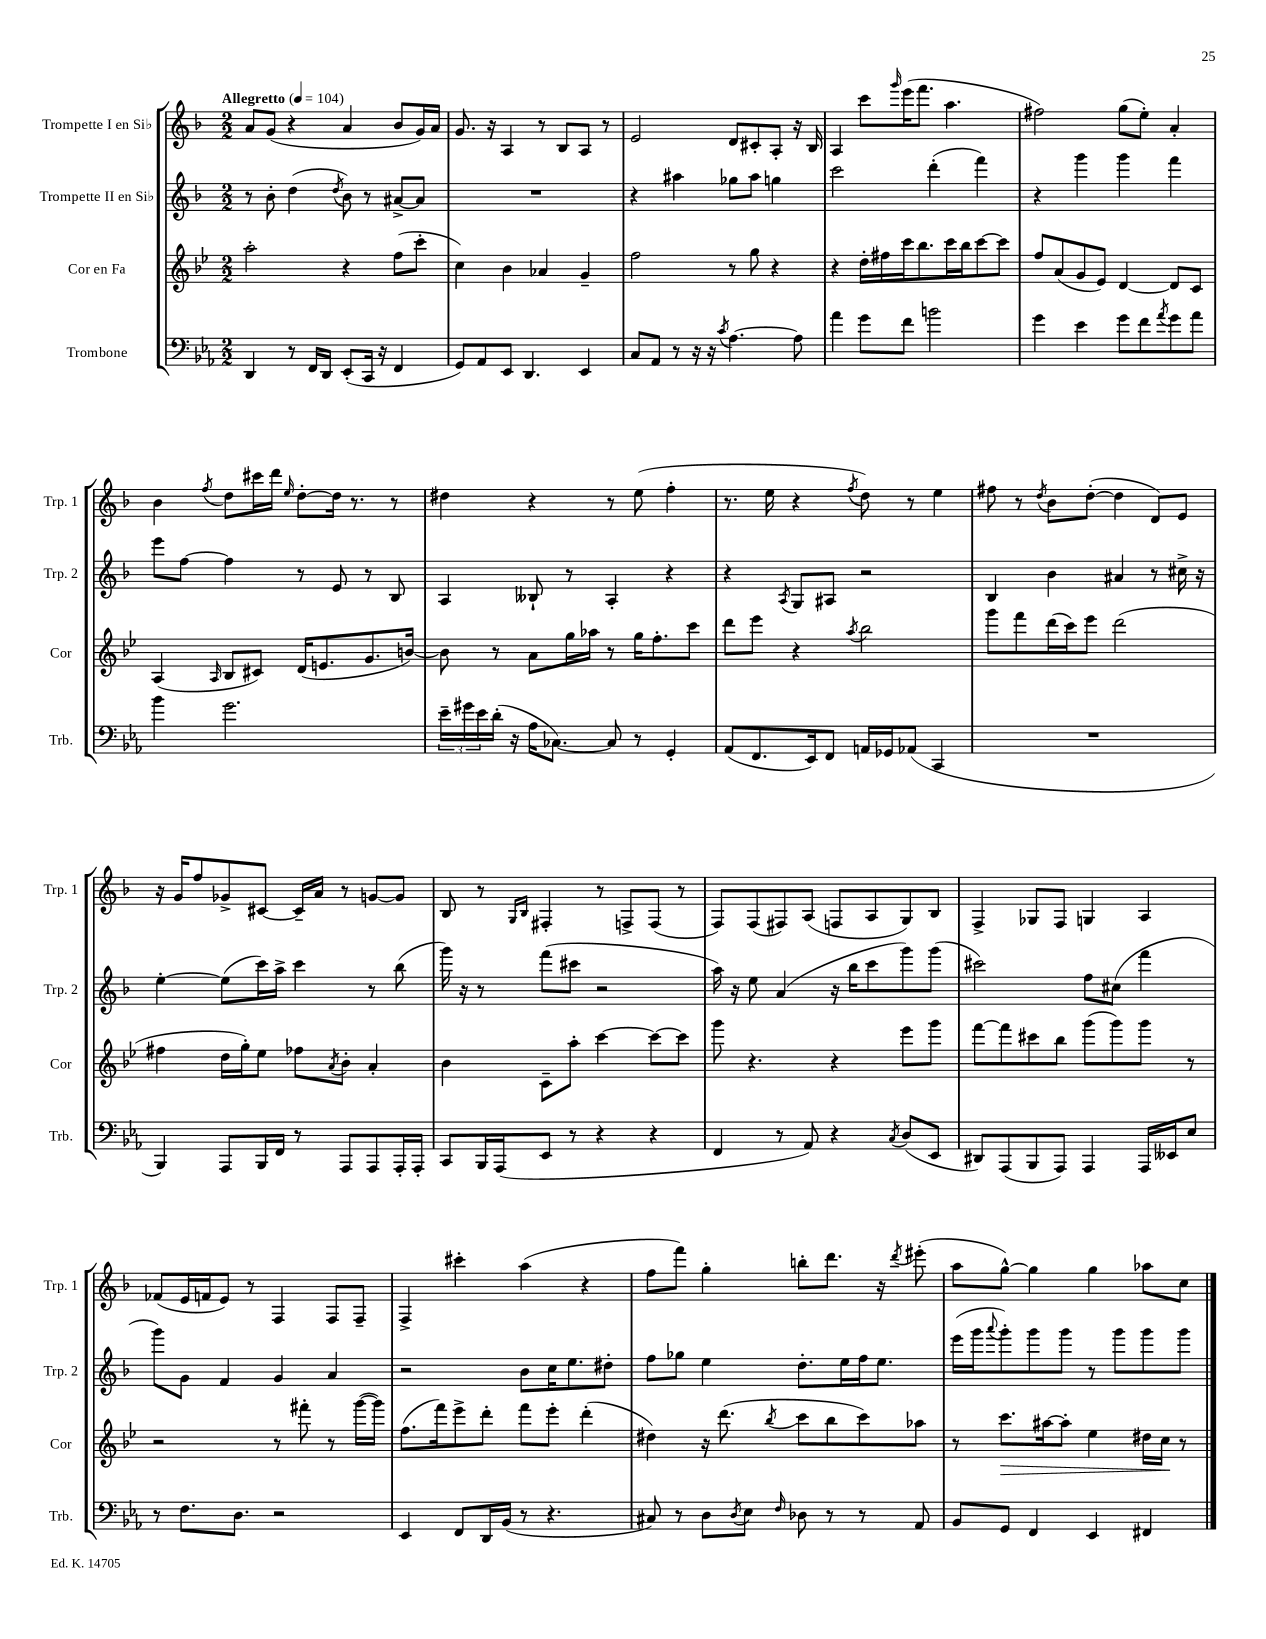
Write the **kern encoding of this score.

**kern	**kern	**kern	**kern
*staff4	*staff3	*staff2	*staff1
*clefF4	*clefG2	*clefG2	*clefG2
*k[b-e-a-]	*k[b-e-]	*k[b-]	*k[b-]
*M2/2	*M2/2	*M2/2	*M2/2
*MM104	*MM104	*MM104	*MM104
4DD	2aa'	8r	8a
.	.	8b-'	(8g
8r	.	(4dd	4r
16FF	.	.	.
16DD	.	.	.
.	.	8qdd	.
(8EE-'	4r	8b-)	4a
16CC	.	8r	.
16r	.	.	.
4FF	(8ff	[8a#^	8b-
.	8ccc'	8a#]	16g)
.	.	.	16a
=	=	=	=
8GG)	4cc)	1r	8.g
8AA-	.	.	.
.	.	.	16r
8EE-	4b-	.	4A
4.DD	.	.	.
.	4a-	.	8r
.	.	.	8B-
4EE-	4g~	.	8A
.	.	.	8r
=	=	=	=
8C	2ff	4r	2e
8AA-	.	.	.
8r	.	4aa#	.
16r	.	.	.
16r	.	.	.
8qc	.	.	.
[4.A-	8r	8gg-	8d
.	8gg	8aa#	8c#'
.	4r	4gg	8A'
8A-]	.	.	16r
.	.	.	16B-
=	=	=	=
4a-	4r	2ccc	4A
8g	16dd'	.	8ccc
.	16ff#	.	.
.	.	.	16qqggg
8f	16ccc	.	(16eee
.	8.bb-	.	8.fff
2b	.	(4ddd'	.
.	16ccc	.	4.aa
.	16bb-	.	.
.	[8ccc	4fff)	.
.	8ccc]	.	.
=	=	=	=
4g	8ff	4r	2ff#)
.	(8a	.	.
4e-	8g	4ggg	.
.	8e-)	.	.
8g	[4d	4ggg	(8gg
8f	.	.	8ee')
8qa-	.	.	.
8g	8d]	4fff	4a'
8a-	8c	.	.
=	=	=	=
4b-	(4A	8eee	4b-
.	.	[8ff	.
.	16qqA	.	8qff
2.g	8B-	4ff]	8dd
.	8c#)	.	16ccc#
.	.	.	16ddd
.	.	.	16qqee
.	(16d	8r	[8dd'
.	8.e	.	.
.	.	8e	16dd]
.	.	.	8.r
.	8.g	8r	.
.	.	8B-	8r
.	[16b)	.	.
=	=	=	=
24e-~	8b]	4A	4dd#
24g#	.	.	.
24e-	.	.	.
(16d'	8r	.	.
16r	.	.	.
16A-	8a	8B--`	4r
[8.C-)	.	.	.
.	16gg	8r	.
.	16aa-	.	.
8C-]	8r	4A'	8r
8r	16gg	.	(8ee
.	8.ff'	.	.
4GG'	.	4r	4ff'
.	8ccc	.	.
=	=	=	=
(8AA-	8ddd	4r	8.r
8.FF	8eee-	.	.
.	.	.	16ee
.	.	8qA	.
.	4r	8G	4r
16EE-)	.	.	.
8FF	.	8A#	.
.	8qaa	.	8qff
16AA	2bb-	2r	8dd)
16GG-	.	.	.
(8AA-	.	.	8r
4CC	.	.	4ee
=	=	=	=
1r	8ggg	4B-	8ff#
.	8fff	.	8r
.	.	.	8qdd
.	(16ddd	4b-	8b-
.	16ccc)	.	.
.	8eee-	.	([8dd'
.	(2ddd	4a#	4dd]
.	.	8r	8d)
.	.	16cc#^	8e
.	.	16r	.
=	=	=	=
4BBB-)	4ff#	[4ee'	16r
.	.	.	16g
.	.	.	8ff
8AAA-	16dd	(8ee]	8g-^
.	16gg')	.	.
16BBB-	8ee-	16ccc)	[8c#
16FF	.	16aa^	.
8r	8ff-	4ccc	16c#~]
.	.	.	16a
.	8qa	.	.
8AAA-	8b-'	.	8r
8AAA-	4a'	8r	[8g
16AAA-'	.	(8bb-	8g]
16AAA-'	.	.	.
=	=	=	=
8CC	4b-	16ggg)	8B-
.	.	16r	.
16BBB-	.	8r	8r
(16AAA-	.	.	.
.	.	.	16qqG
.	.	.	16qqB-
8EE-	8c~	(8fff	4F#'
8r	8aa'	8ccc#	.
4r	[4ccc	2r	8r
.	.	.	8F^
4r	8ccc_	.	(8F
.	8ccc]	.	8r
=	=	=	=
4FF	8ggg	16aa)	8F)
.	.	16r	.
.	4.r	8ee	(8F
8r	.	(4a	8F#)
8AA-)	.	.	(8A
4r	4r	16r	8F
.	.	16bb-	.
.	.	8ccc	8A
8qC	.	.	.
(8D	8eee-	8ggg)	8G)
8EE-	8ggg	(8ggg	8B-
=	=	=	=
8DD#)	[8fff	2ccc#)	4F^
(8AAA-	8fff]	.	.
8BBB-	8ccc#	.	8G-
8AAA-)	8bb-	.	8F
4AAA-	(8ggg	8ff	4G
.	8ggg)	(8cc#	.
16AAA-	8ggg	4fff	4A
16EE--	.	.	.
8E-	8r	.	.
=	=	=	=
8r	2r	8ggg)	(8f-
8.F	.	8g	16e
.	.	.	16f
.	.	4f	8e)
8.D	.	.	.
.	.	.	8r
2r	8r	4g	4F
.	8fff#'	.	.
.	8r	4a	8F
.	([16ggg	.	8F~
.	16ggg])	.	.
=	=	=	=
4EE-	(8.ff	2r	4F^
.	16fff)	.	.
8FF	8eee-^	.	4ccc#'
16DD	8ddd'	.	.
(16BB-	.	.	.
8r	8fff	8b-	(4aa
4.r	8eee-'	16cc	.
.	.	8.ee	.
.	(4ddd'	.	4r
.	.	8dd#'	.
=	=	=	=
8C#)	4dd#)	8ff	8ff
8r	.	8gg-	8fff)
8D	16r	4ee	4gg'
.	(8.ddd	.	.
8qD	.	.	.
8E-	.	.	.
16qqF	8qbb-	.	.
8D-	8ccc	8.dd'	8bb'
8r	8bb-	.	8.ddd
.	.	16ee	.
8r	8ccc)	16ff	.
.	.	8.ee	16r
.	.	.	8qddd
8AA-	8aa-	.	(8eee#'
=	=	=	=
8BB-	8r	(16eee	8aa
.	.	16ggg	.
.	.	8qqaaa	.
8GG	8.ccc	8ggg')	[8gg^^)
4FF	.	8ggg	4gg]
.	[16aa#	.	.
.	8aa#']	8ggg	.
4EE-	4ee-	8r	4gg
.	.	8ggg	.
4FF#	16dd#	8ggg	8aa-
.	16cc	.	.
.	8r	8ggg	8cc
==	==	==	==
*-	*-	*-	*-
